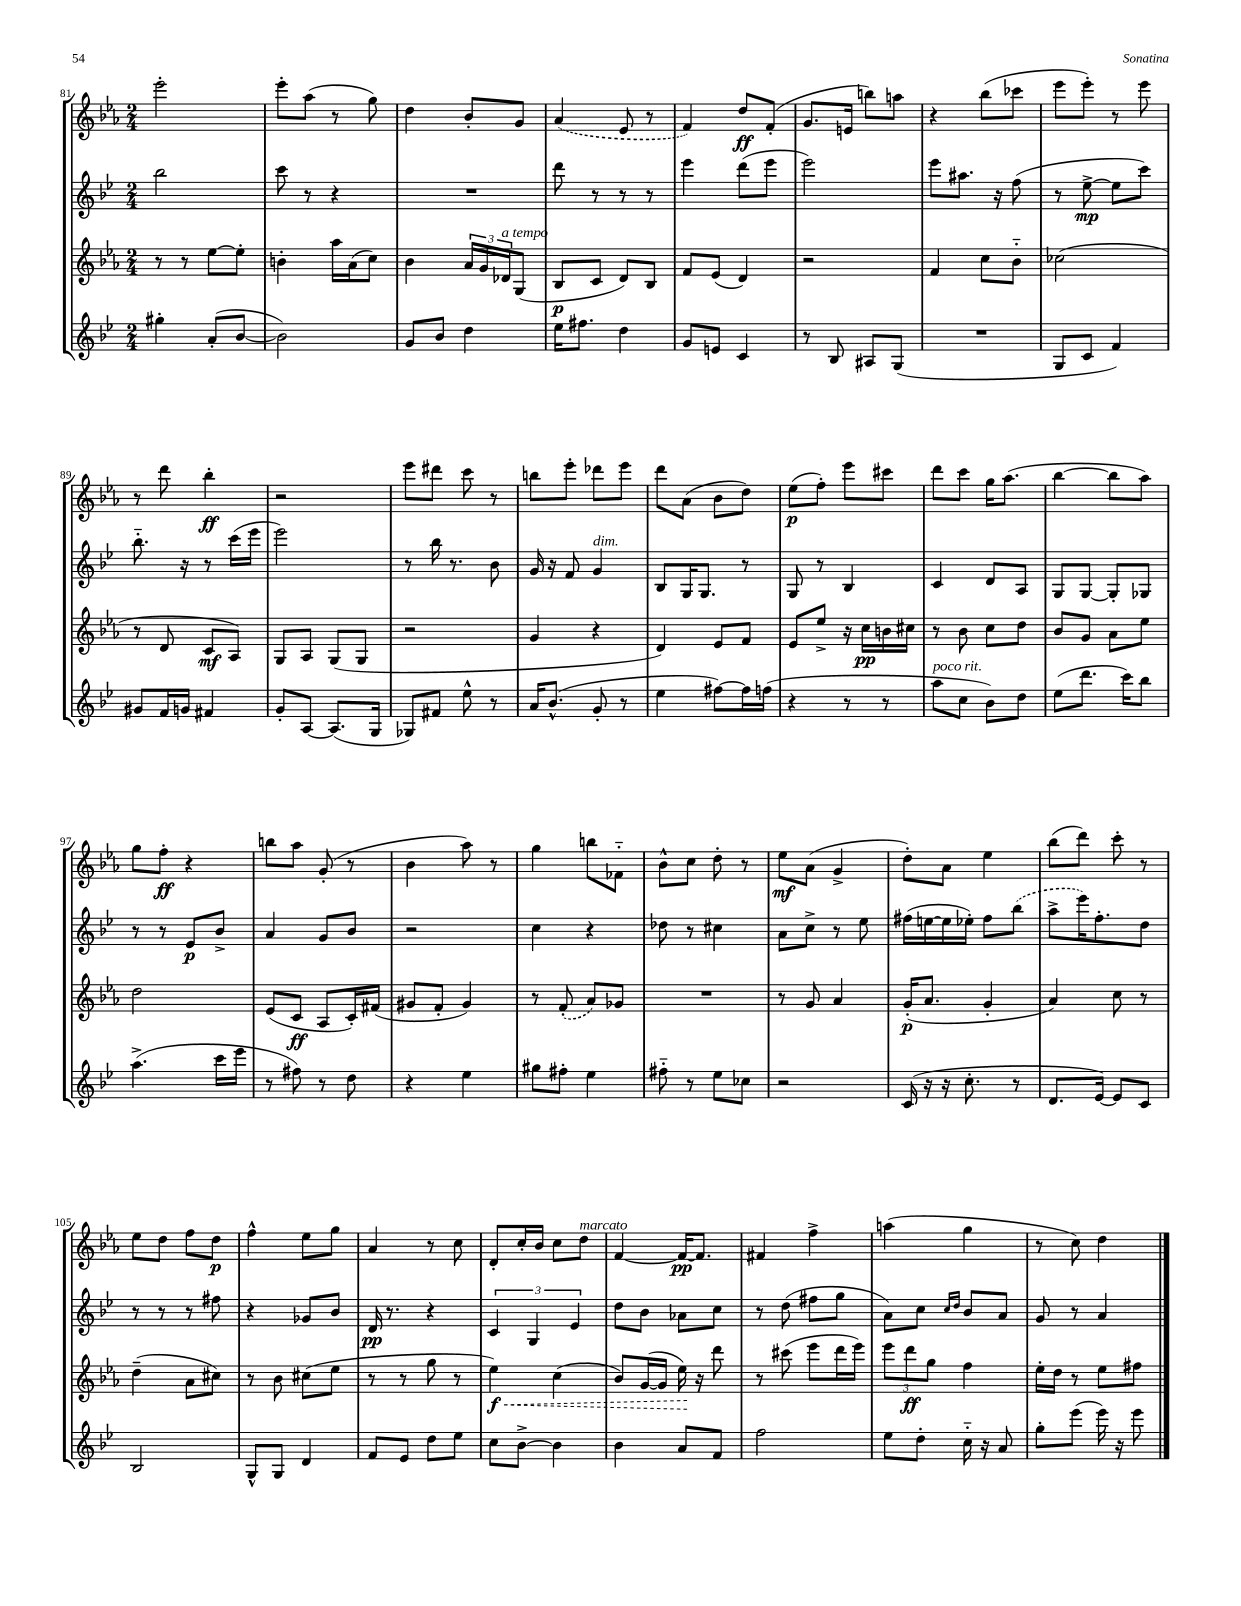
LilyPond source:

<<
\new StaffGroup <<
\new Staff = "s0" {
    \clef treble \key ees \major \numericTimeSignature \time 2/4
    ees'''2-. |
    ees'''8-. aes''8( r8 g''8) |
    d''4 bes'8-. g'8 |
    \once \slurDashed aes'4( ees'8 r8 |
    f'4) d''8\ff f'8-.( |
    g'8. e'16 b''8) a''8 |
    r4 bes''8( ces'''8 |
    ees'''8 ees'''8-.) r8 ees'''8 |
    r8 d'''8 bes''4-.\ff |
    r2 |
    ees'''8 dis'''8 c'''8 r8 |
    b''8 ees'''8-. des'''8 ees'''8 |
    d'''8 aes'8( bes'8 d''8) |
    ees''8\p( f''8-.) ees'''8 cis'''8 |
    d'''8 c'''8 g''16 aes''8.( |
    bes''4~ bes''8 aes''8) |
    g''8 f''8-.\ff r4 |
    b''8 aes''8 g'8-.( r8 |
    bes'4 aes''8) r8 |
    g''4 b''8 fes'8-_ |
    bes'8-^ c''8 d''8-. r8 |
    ees''8\mf aes'8( g'4-> |
    d''8-.) aes'8 ees''4 |
    bes''8( d'''8) c'''8-. r8 |
    ees''8 d''8 f''8 d''8\p |
    f''4-^ ees''8 g''8 |
    aes'4 r8 c''8 |
    d'8-. c''16-. bes'16 c''8 d''8^\markup { \italic "marcato" } |
    f'4~ f'16~\pp f'8. |
    fis'4 f''4-> |
    a''4( g''4 |
    r8 c''8) d''4 \bar "|." |
}
\new Staff = "s1" {
    \clef treble \key bes \major \numericTimeSignature \time 2/4
    bes''2 |
    c'''8 r8 r4 |
    R2 |
    d'''8 r8 r8 r8 |
    ees'''4 d'''8( ees'''8 |
    ees'''2) |
    ees'''8 ais''8. r16 f''8( |
    r8 ees''8~->\mp ees''8 c'''8) |
    bes''8.-_ r16 r8 c'''16( ees'''16 |
    ees'''2) |
    r8 bes''16 r8. bes'8 |
    g'16 r16 f'8 g'4^\markup { \italic "dim." } |
    bes8 g16 g8. r8 |
    g8 r8 bes4 |
    c'4 d'8 a8 |
    g8 g8~ g8-. ges8 |
    r8 r8 ees'8\p bes'8-> |
    a'4 g'8 bes'8 |
    r2 |
    c''4 r4 |
    des''8 r8 cis''4 |
    a'8 c''8-> r8 ees''8 |
    fis''16( e''16~ e''16 ees''16-.) fis''8 \once \slurDashed bes''8( |
    a''8-> ees'''16) f''8.-. d''8 |
    r8 r8 r8 fis''8 |
    r4 ges'8 bes'8 |
    d'16\pp r8. r4 |
    \tuplet 3/2 { c'4 g4 ees'4 } |
    d''8 bes'8 aes'8 c''8 |
    r8 d''8( fis''8 g''8 |
    a'8) c''8 \grace { c''16 d''16 } bes'8 a'8 |
    g'8 r8 a'4 \bar "|." |
}
\new Staff = "s2" {
    \clef treble \key ees \major \numericTimeSignature \time 2/4
    r8 r8 ees''8~ ees''8-. |
    b'4-. aes''16 aes'16( c''8) |
    bes'4 \tuplet 3/2 { aes'16 g'16 des'16^\markup { \italic "a tempo" } } g8( |
    bes8\p c'8 d'8) bes8 |
    f'8 ees'8( d'4) |
    r2 |
    f'4 c''8 bes'8-_ |
    ces''2( |
    r8 d'8 c'8\mf aes8) |
    g8 aes8 g8( g8 |
    r2 |
    g'4 r4 |
    d'4) ees'8 f'8 |
    ees'8 ees''8-> r16 c''16\pp b'16 cis''16 |
    r8 bes'8 c''8 d''8 |
    bes'8 g'8 aes'8 ees''8 |
    d''2 |
    ees'8( c'8\ff aes8 c'16-.) fis'16( |
    gis'8 f'8-. gis'4) |
    r8 \once \slurDashed f'8-.( aes'8) ges'8 |
    R2 |
    r8 g'8 aes'4 |
    g'16-.\p( aes'8. g'4-. |
    aes'4) c''8 r8 |
    d''4--( aes'8 cis''8) |
    r8 bes'8 cis''8( ees''8 |
    r8 r8 g''8 r8 |
    \once \override Hairpin.style = #'dashed-line ees''4\f\<) c''4( |
    bes'8) g'16~( g'16 ees''16\!) r16 d'''8 |
    r8 cis'''8( ees'''8 d'''16 ees'''16) |
    \tuplet 3/2 { ees'''8 d'''8\ff g''8 } f''4 |
    ees''16-. d''16 r8 ees''8 fis''8 \bar "|." |
}
\new Staff = "s3" {
    \clef treble \key bes \major \numericTimeSignature \time 2/4
    gis''4-. a'8-.( bes'8~ |
    bes'2) |
    g'8 bes'8 d''4 |
    ees''16 fis''8. d''4 |
    g'8 e'8 c'4 |
    r8 bes8 ais8 g8( |
    R2 |
    g8 c'8 f'4) |
    gis'8 f'16 g'16 fis'4 |
    g'8-. a8~ a8.( g16 |
    ges8) fis'8 ees''8-^ r8 |
    a'16 bes'8.-^( g'8-. r8 |
    ees''4 fis''8~) fis''16 f''16( |
    r4 r8 r8 |
    a''8^\markup { \italic "poco rit." } c''8 bes'8) d''8 |
    ees''8( d'''8. c'''16) bes''8 |
    a''4.->( c'''16 ees'''16 |
    r8 fis''8) r8 d''8 |
    r4 ees''4 |
    gis''8 fis''8-. ees''4 |
    fis''8-_ r8 ees''8 ces''8 |
    r2 |
    c'16( r16 r16 c''8.-. r8 |
    d'8. ees'16~) ees'8 c'8 |
    bes2 |
    g8-^ g8 d'4 |
    f'8 ees'8 d''8 ees''8 |
    c''8 bes'8~-> bes'4 |
    bes'4 a'8 f'8 |
    f''2 |
    ees''8 d''8-. c''16-_ r16 a'8 |
    g''8-. ees'''8( ees'''16) r16 ees'''8 \bar "|." |
}
>>
>>
\layout { \context { \Score currentBarNumber = #81 } }
